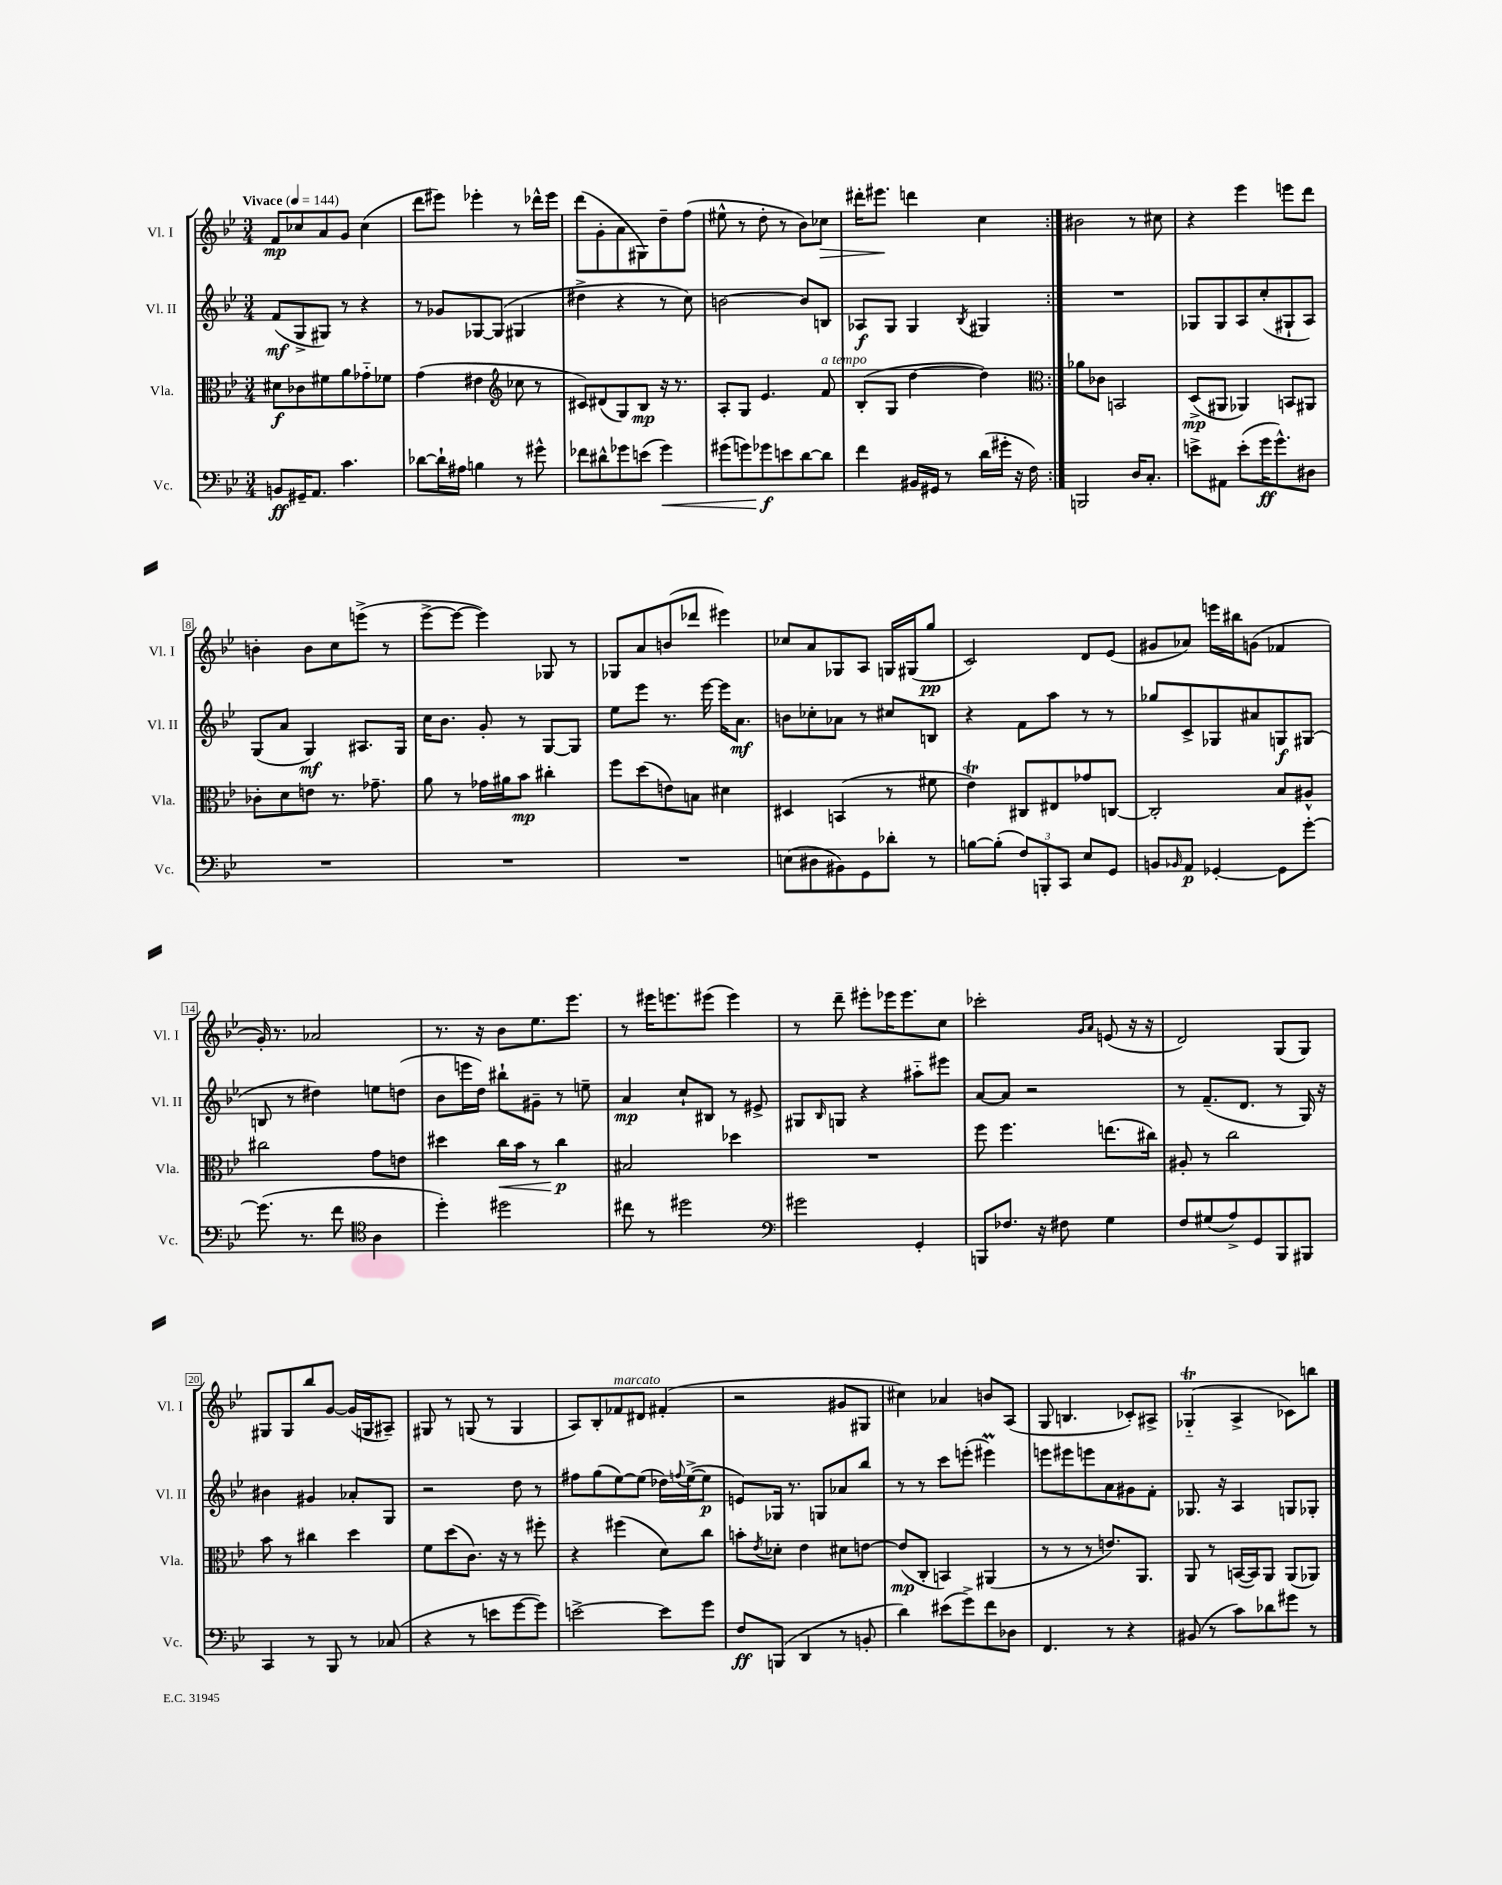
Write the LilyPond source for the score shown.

<<
\new StaffGroup <<
\new Staff = "s0" \with { instrumentName = "Vl. I" shortInstrumentName = "Vl. I" } {
    \clef treble \key bes \major \numericTimeSignature \time 3/4 \tempo "Vivace" 4 = 144
    \repeat volta 2 { f'8\mp ces''8 a'8 g'8 ces''4( |
    d'''8 eis'''8) ees'''4-. r8 des'''16-^ ees'''16 |
    d'''8( g'8-. a'8 gis8) d''8-- f''8( |
    eis''8-^ r8 d''8-. r8 bes'8) ces''8\> |
    dis'''16-. eis'''8.\! d'''4 c''4 | }
    bis'2 r8 cis''8 |
    r4 ees'''4 e'''8 d'''8 |
    b'4-. b'8 c''8 e'''8->( r8 |
    ees'''8~-> ees'''8~ ees'''4) ges8 r8 |
    ges8 a'8 b'8( des'''8 eis'''4) |
    ces''8 a'8 ges8 a8 g16 gis16( g''8\pp |
    c'2) d'8 ees'8( |
    gis'8 aes'8) e'''16 bis''16 g'8( fes'4 |
    g'16-.) r8. aes'2 |
    r8. r16 bes'8 ees''8. ees'''8. |
    r8 eis'''16 e'''8. eis'''8( eis'''4) |
    r8 d'''8-- eis'''8-. ees'''16 ees'''8. c''8 |
    ces'''2-. \grace { g'16 a'16 } e'8( r16 r16 |
    d'2) g8( g8) |
    gis8 gis8 bes''8 g'8~ g'16( g16 ais8--) |
    gis8 r8 g8( r8 g4 |
    a8) bes8-. fes'8^\markup { \italic "marcato" } dis'8 fis'4-.( |
    r2 gis'8 gis8 |
    cis''4) aes'4 b'8 a8( |
    g8 b4. ces'8-.) ais8-> |
    ges4-_\trill( a4-> ces'8) b''8 \bar "|." |
}
\new Staff = "s1" \with { instrumentName = "Vl. II" shortInstrumentName = "Vl. II" } {
    \clef treble \key bes \major \numericTimeSignature \time 3/4
    \repeat volta 2 { f'8\mf( g8-> gis8) r8 r4 |
    r8 ges'8 ges8~ ges8( gis4 |
    dis''4-> r4 r8 c''8) |
    b'2~ b'8 b8 |
    aes8\f g8 g4 \acciaccatura { bes8 } gis4 | }
    R2. |
    ges8 ges8 a8 c''8-.( gis8-! a8) |
    g8( a'8 g4\mf) ais8. g16 |
    c''16 bes'8. g'8-. r8 g8~ g8 |
    ees''8 ees'''8 r8. ees'''16~ ees'''16 a'8.\mf |
    b'8 ces''8-. aes'8 r8 cis''8 b8 |
    r4 f'8 a''8 r8 r8 |
    ges''8 c'8-> ges8 ais'8 g8\f gis8( |
    b8 r8 dis''4) e''8 d''8( |
    bes'8 e'''16 d''16) bis''8-! gis'8-- r8 e''8-- |
    a'4\mp c''8-! bis8 r8 eis'8-> |
    gis8 \grace { bes16 } g8 r4 ais''8-_ eis'''8 |
    a'8~ a'8 r2 |
    r8 f'8.--( d'8. r8 g16) r16 |
    bis'4 gis'4 aes'8-. g8 |
    r2 d''8 r8 |
    fis''8 g''8( ees''8~) ees''8( des''16) \appoggiatura { f''8 } ees''16~->( ees''8\p |
    e'8) ges16 r8. g8 aes'8 bes''8 |
    r8 r8 c'''8 e'''8-.( eis'''4\prall) |
    e'''8 eis'''8 e'''8 a'8 gis'8 f'8-. |
    ges8. r16 a4 g8 ges8-. \bar "|." |
}
\new Staff = "s2" \with { instrumentName = "Vla." shortInstrumentName = "Vla." } {
    \clef alto \key bes \major \numericTimeSignature \time 3/4
    \repeat volta 2 { dis'8\f ces'8 fis'8 a'8 ges'8-_ fes'8 |
    g'4( eis'4 \clef treble ces''8 r8 |
    cis'8) dis'8( g8) bes8\mp r16 r8. |
    a8-. g8 ees'4. f'8^\markup { \italic "a tempo" } |
    bes8-.( g8 d''4~ d''4) | }
    \clef alto aes'8 ces'8 b,2 |
    d8->\mp( ais,8 aes,4) b,8 ais,8 |
    ces'8-. d'8 e'8 r8. ges'8.-- |
    a'8 r8 ges'16 ais'16 bes'8\mp cis''4-. |
    f''8 d''8( e'8) b8 dis'4 |
    dis4 b,4( r8 fis'8 |
    ees'4\trill) cis8 eis8 ges'8 c8~ |
    c2-. bes8 ais8-^ |
    cis''2 g'8 e'8 |
    dis''4 c''16\< bes'16 r8 c''4\p\! |
    bis2 des''4 |
    R2. |
    f''8 f''4. e''8.( cis''16) |
    ais8-. r8 c''2 |
    bes'8 r8 cis''4 d''4 |
    f'8 d''8( c'8.) r16 r8 fis''8-. |
    r4 fis''4( d'8) c''8 |
    b'8-. \acciaccatura { ees'8 } des'8-. ees'4 dis'8 e'8~ |
    e'8\mp( c8-. b,4) ais,4( |
    r8 r8 r8 e'8.) a,8. |
    a,8 r8 b,16~( b,16) a,8 a,8( aes,8) \bar "|." |
}
\new Staff = "s3" \with { instrumentName = "Vc." shortInstrumentName = "Vc." } {
    \clef bass \key bes \major \numericTimeSignature \time 3/4
    \repeat volta 2 { b,8\ff gis,16-- a,8. c'4. |
    des'8~ des'16-! ais16 b4 r8 gis'8-^ |
    fes'8 dis'8-^ ges'8 e'8( ges'4\<) |
    gis'8( g'8) ges'8\f\! e'8 d'8~ d'8 |
    f'4 bis,16 gis,16 r8 d'16( gis'16-. r16 f16) | }
    b,,2 d16 c8.-. |
    e'8-> ais,8 e'8-.( g'16\ff g'8.-^) dis8 |
    R2. |
    R2. |
    R2. |
    e8( dis8 bis,8) g,8 des'8-. r8 |
    b8~ b8-.( \tuplet 3/2 { f8) b,,8-. c,8 } ees8 g,8 |
    b,8 \grace { bes,16 } a,8\p ges,4~-. ges,8 g'8~-. |
    g'8.( r8. f'8 \clef tenor a4 |
    d''4-.) dis''2 |
    cis''8 r8 dis''2 |
    \clef bass gis'2 g,4-. |
    b,,8 fes8. r16 fis8 g4 |
    f8 gis8( a8->) g,8 bes,,8 bis,,8 |
    c,4 r8 bes,,8 r8 ces8( |
    r4 r8 e'8 g'8~ g'8) |
    e'2~-> e'8 g'8 |
    f8\ff b,,8( d,4 r8 b,8-. |
    d'4) eis'8( g'8->) f'8 des8 |
    f,4. r8 r4 |
    bis,8( r8 c'8) des'8 gis'8 r8 \bar "|." |
}
>>
>>
\layout { \context { \Score \override BarNumber.stencil = #(make-stencil-boxer 0.1 0.3 ly:text-interface::print) } }
